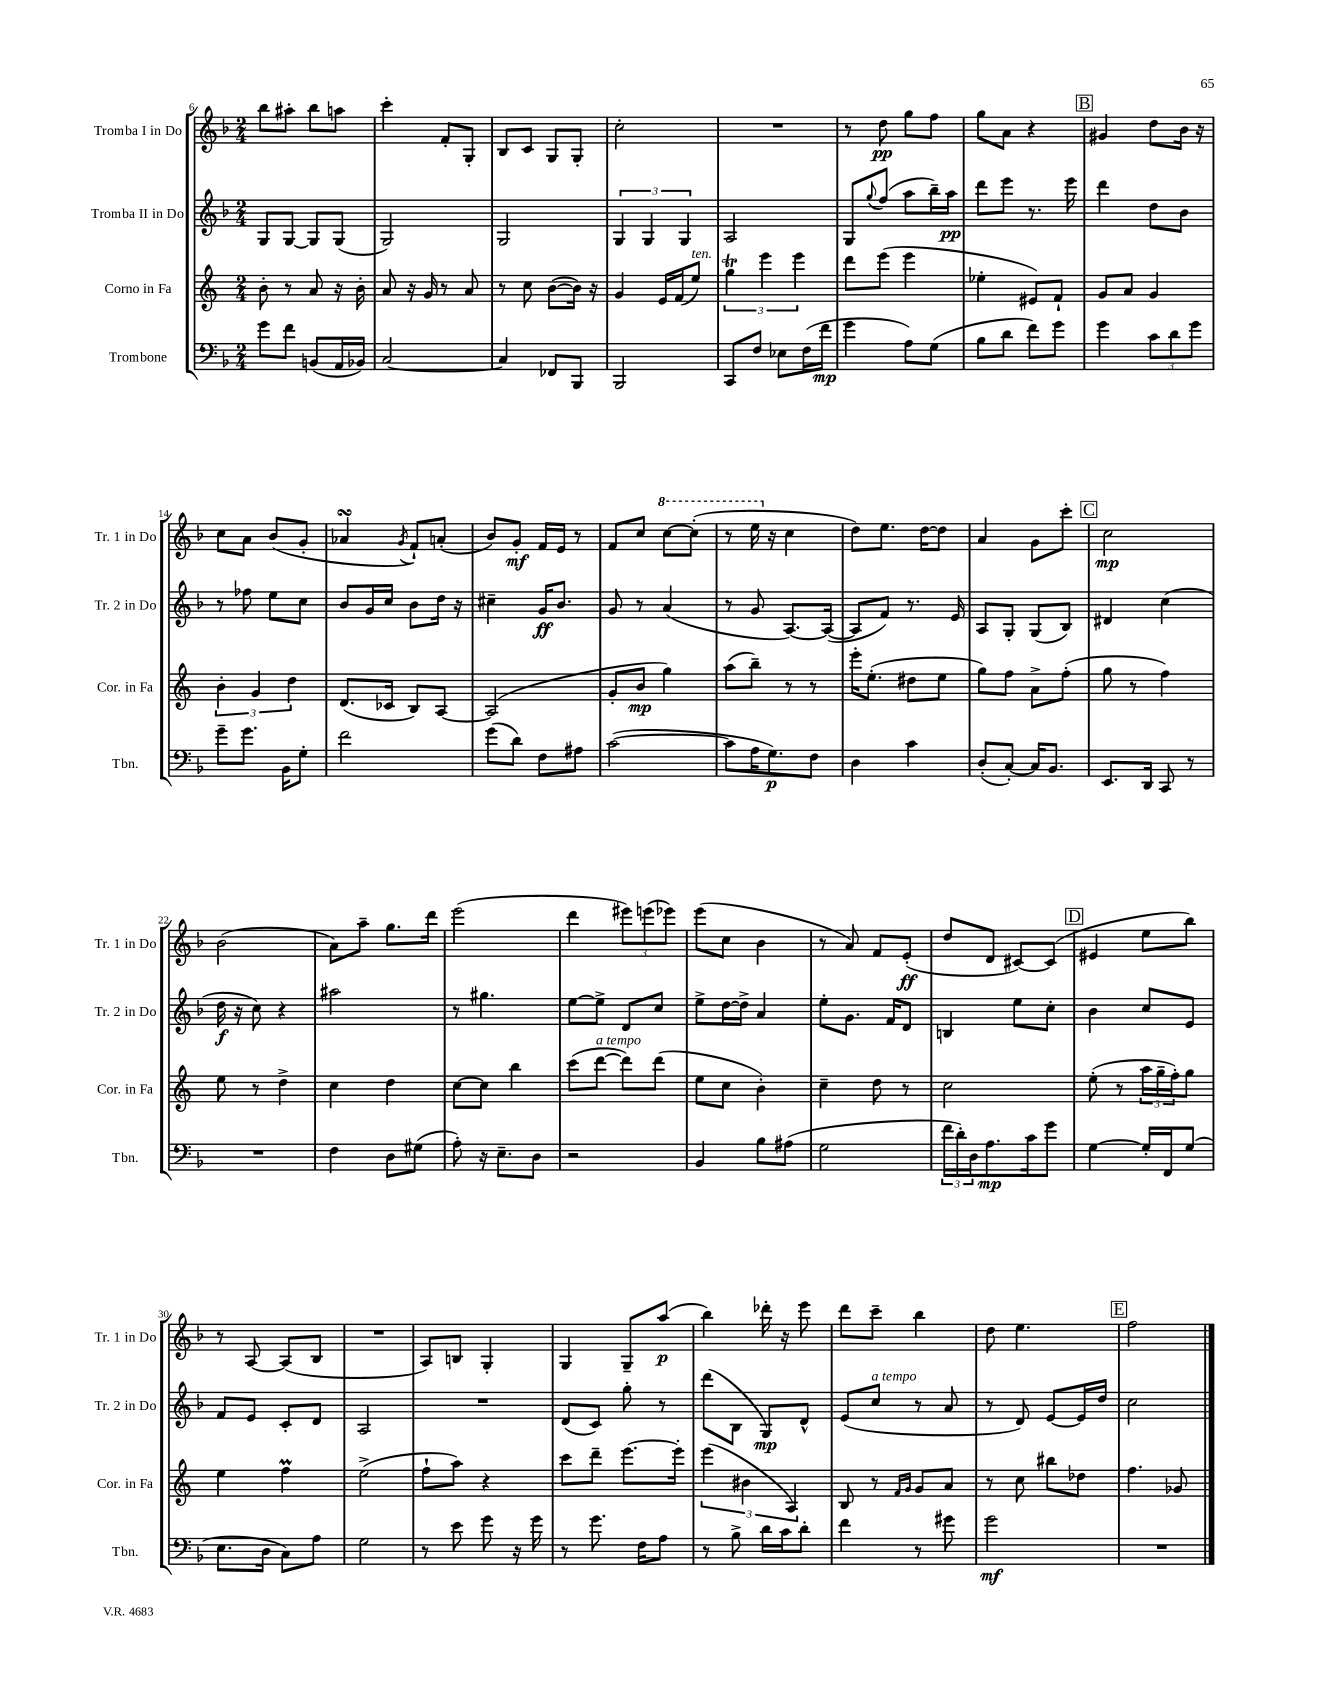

**kern	**dynam	**kern	**dynam	**kern	**dynam	**kern	**dynam
*part4	*part4	*part3	*part3	*part2	*part2	*part1	*part1
*staff4	*staff4	*staff3	*staff3	*staff2	*staff2	*staff1	*staff1
*I"Trombone	*	*I"Corno in Fa	*	*I"Tromba II in Do	*	*I"Tromba I in Do	*
*I'Tbn.	*	*I'Cor. in Fa	*	*I'Tr. 2 in Do	*	*I'Tr. 1 in Do	*
*clefF4	*	*clefG2	*	*clefG2	*	*clefG2	*
*k[b-]	*	*k[]	*	*k[b-]	*	*k[b-]	*
*M2/4	*	*M2/4	*	*M2/4	*	*M2/4	*
=6	=6	=6	=6	=6	=6	=6	=6
8g\L	.	8b'\	.	8G/L	.	8bb-\L	.
8f\J	.	8r	.	[8G/J	.	8aa#X'\J	.
(8BBn/L	.	8a/	.	8G/L]	.	8bb-\L	.
16AA/L	.	16r	.	(8G/J	.	8aan\J	.
16BB-X/JJ)	.	16b'\	.	.	.	.	.
=7	=7	=7	=7	=7	=7	=7	=7
[2C/	.	8a/	.	2G/)	.	4ccc'\	.
.	.	16r	.	.	.	.	.
.	.	16g/	.	.	.	.	.
.	.	8r	.	.	.	8f'/L	.
.	.	8a/	.	.	.	8G'/J	.
=8	=8	=8	=8	=8	=8	=8	=8
4C/]	.	8r	.	2G/	.	8B-/L	.
.	.	8cc\	.	.	.	8c/J	.
8FF-X/L	.	([8b\L	.	.	.	8G/L	.
8BBB-/J	.	16b\Jk])	.	.	.	8G'/J	.
.	.	16r	.	.	.	.	.
=9	=9	=9	=9	=9	=9	=9	=9
2BBB-/	.	4g/	.	6G/	.	2cc'\	.
.	.	.	.	6G/	.	.	.
.	.	16e/LL	.	.	.	.	.
.	.	(16f/J	.	.	.	.	.
.	.	.	.	6G/	.	.	.
!	!	!LO:TX:a:i:t=ten.	!	!	!	!	!
.	.	8ee/J)	.	.	.	.	.
=10	=10	=10	=10	=10	=10	=10	=10
8CC/L	.	6ggT\	.	2A/	.	2r	.
8F/J	.	.	.	.	.	.	.
.	.	6eee\	.	.	.	.	.
8E-X\L	.	.	.	.	.	.	.
.	.	6eee\	.	.	.	.	.
(16F\L	.	.	.	.	.	.	.
16f\JJ	mp	.	.	.	.	.	.
=11	=11	=11	=11	=11	=11	=11	=11
4g\	.	8ddd\L	.	8G/L	.	8r	.
.	.	.	.	8qqgg/	.	.	.
.	.	(8eee\J	.	(8ff/J	.	8dd\	pp
8A\L)	.	4eee\	.	8aa\L	.	8gg\L	.
(8G\J	.	.	.	16bb-~\L)	.	8ff\J	.
.	.	.	.	16aa\JJ	pp	.	.
=12	=12	=12	=12	=12	=12	=12	=12
8B-\L	.	4ee-X'\	.	8ddd\L	.	8gg\L	.
8d\J	.	.	.	8eee\J	.	8a\J	.
8f\L)	.	8e#X/L)	.	8.r	.	4r	.
8g\J	.	8f`/J	.	.	.	.	.
.	.	.	.	16eee\	.	.	.
!!LO:REH:place=s1:t=B
=13	=13	=13	=13	=13	=13	=13	=13
4g\	.	8g/L	.	4ddd\	.	4g#X/	.
.	.	8a/J	.	.	.	.	.
12c\L	.	4g/	.	8dd\L	.	8dd\L	.
12d\	.	.	.	.	.	.	.
.	.	.	.	8b-\J	.	16b-\Jk	.
12g\J	.	.	.	.	.	.	.
.	.	.	.	.	.	16r	.
!!LO:LB:g=z
=14	=14	=14	=14	=14	=14	=14	=14
8g~\L	.	6b'\	.	8r	.	8cc\L	.
8.g\J	.	.	.	8ff-X\	.	8a\J	.
.	.	6g/	.	.	.	.	.
.	.	.	.	8ee\L	.	(8b-/L	.
16BB-\KL	.	.	.	.	.	.	.
.	.	6dd\	.	.	.	.	.
8G'\J	.	.	.	8cc\J	.	8g'/J	.
=15	=15	=15	=15	=15	=15	=15	=15
2f\	.	(8.d/L	.	8b-/L	.	4a-XsSSs/	.
.	.	.	.	16g/L	.	.	.
.	.	16c-X/Jk	.	16cc/JJ	.	.	.
.	.	.	.	.	.	8qg/	.
.	.	8B/L)	.	8b-\L	.	8f`/L)	.
.	.	[8A/J	.	16dd\Jk	.	(8an'/J	.
.	.	.	.	16r	.	.	.
=16	=16	=16	=16	=16	=16	=16	=16
(8g\L	.	(2A/]	.	4cc#X~\	.	8b-/L)	.
8d\J)	.	.	.	.	.	8g'/J	mf
8F\L	.	.	.	16g/KL	ff	16f/LL	.
.	.	.	.	8.b-/J	.	16e/JJ	.
8A#X\J	.	.	.	.	.	8r	.
=17	=17	=17	=17	=17	=17	=17	=17
([2c\	.	8g'/L	.	8g/	.	8f/L	.
.	.	8b/J	mp	8r	.	8cc/J	.
*	*	*	*	*	*	*8va	*
.	.	4gg\)	.	(4a/	.	[8ccc\L	.
.	.	.	.	.	.	(8ccc'\J]	.
=18	=18	=18	=18	=18	=18	=18	=18
8c\L]	.	(8aa\L	.	8r	.	8r	.
16A\K	.	8bb~\J)	.	8g/	.	16eee\	.
*	*	*	*	*	*	*X8va	*
8.G\)	p	.	.	.	.	16r	.
.	.	8r	.	[8.A/L)	.	4cc\	.
8F\J	.	8r	.	.	.	.	.
.	.	.	.	(16A/Jk_	.	.	.
=19	=19	=19	=19	=19	=19	=19	=19
4D\	.	16eee'\KL	.	8A/L]	.	8dd\L)	.
.	.	(8.ee'\J	.	.	.	.	.
.	.	.	.	8f/J)	.	8.ee\J	.
4c\	.	8dd#X\L	.	8.r	.	.	.
.	.	.	.	.	.	[16dd\KL	.
.	.	8ee\J	.	.	.	8dd\J]	.
.	.	.	.	16e/	.	.	.
=20	=20	=20	=20	=20	=20	=20	=20
(8D'/L	.	8gg\L)	.	8A/L	.	4a/	.
[8C'/J)	.	8ff\J	.	8G'/J	.	.	.
16C/KL]	.	8a^\L	.	(8G/L	.	8g\L	.
8.BB-/J	.	.	.	.	.	.	.
.	.	(8ff'\J	.	8B-/J)	.	8ccc'\J	.
!!LO:REH:place=s1:t=C
=21	=21	=21	=21	=21	=21	=21	=21
8.EE/L	.	8gg\	.	4d#X/	.	2cc\	mp
.	.	8r	.	.	.	.	.
16DD/Jk	.	.	.	.	.	.	.
8CC/	.	4ff\)	.	(4cc\	.	.	.
8r	.	.	.	.	.	.	.
!!LO:LB:g=z
=22	=22	=22	=22	=22	=22	=22	=22
2r	.	8ee\	.	16dd\	f	(2b-\	.
.	.	.	.	16r	.	.	.
.	.	8r	.	8cc\)	.	.	.
.	.	4dd^\	.	4r	.	.	.
=23	=23	=23	=23	=23	=23	=23	=23
4F\	.	4cc\	.	2aa#X\	.	8a\L)	.
.	.	.	.	.	.	8aa~\J	.
8D\L	.	4dd\	.	.	.	8.gg\L	.
(8G#X\J	.	.	.	.	.	.	.
.	.	.	.	.	.	16ddd\Jk	.
=24	=24	=24	=24	=24	=24	=24	=24
8A'\)	.	[8cc\L	.	8r	.	(2eee\	.
16r	.	8cc\J]	.	4.gg#X\	.	.	.
8.E~\L	.	.	.	.	.	.	.
.	.	4bb\	.	.	.	.	.
8D\J	.	.	.	.	.	.	.
=25	=25	=25	=25	=25	=25	=25	=25
2r	.	(8ccc\L	.	[8ee\L	.	4ddd\	.
!	!	!LO:TX:a:i:t=a tempo	!	!	!	!	!
.	.	[8ddd\J	.	8ee^\J]	.	.	.
.	.	8ddd\L])	.	8d/L	.	12eee#X\L)	.
.	.	.	.	.	.	(12eeen\	.
.	.	(8ddd\J	.	8cc/J	.	.	.
.	.	.	.	.	.	12eee-X\J)	.
=26	=26	=26	=26	=26	=26	=26	=26
4BB-/	.	8ee\L	.	8ee^\L	.	(8eee\L	.
.	.	8cc\J	.	[16dd\L	.	8cc\J	.
.	.	.	.	16dd^\JJ]	.	.	.
8B-\L	.	4b'\)	.	4a/	.	4b-\	.
(8A#X\J	.	.	.	.	.	.	.
=27	=27	=27	=27	=27	=27	=27	=27
2G\	.	4cc~\	.	8ee'\L	.	8r	.
.	.	.	.	8.g\J	.	8a/)	.
.	.	8dd\	.	.	.	8f/L	.
.	.	.	.	16f/KL	.	.	.
.	.	8r	.	8d/J	.	(8e'/J	ff
=28	=28	=28	=28	=28	=28	=28	=28
24f\LL	.	2cc\	.	4Bn/	.	8dd/L	.
24d'\)	.	.	.	.	.	.	.
24D\J	.	.	.	.	.	.	.
8.A\	mp	.	.	.	.	8d/J	.
.	.	.	.	8ee\L	.	[8c#X/L)	.
16c\k	.	.	.	.	.	.	.
8g\J	.	.	.	8cc'\J	.	(8c#/J]	.
!!LO:REH:place=s1:t=D
=29	=29	=29	=29	=29	=29	=29	=29
[4G\	.	(8ee'\	.	4b-\	.	4e#X/	.
.	.	8r	.	.	.	.	.
16G'/LL]	.	24aa\LL	.	8cc/L	.	8ee\L	.
.	.	24gg~\	.	.	.	.	.
16FF/J	.	.	.	.	.	.	.
.	.	24ff'\J)	.	.	.	.	.
(8G/J	.	8gg\J	.	8e/J	.	8bb-\J)	.
!!LO:LB:g=z
=30	=30	=30	=30	=30	=30	=30	=30
8.E\L	.	4ee\	.	8f/L	.	8r	.
.	.	.	.	8e/J	.	[8A/	.
16D\Jk	.	.	.	.	.	.	.
8C\L)	.	4ffM\	.	8c'/L	.	(8A/L]	.
8A\J	.	.	.	8d/J	.	8B-/J	.
=31	=31	=31	=31	=31	=31	=31	=31
2G\	.	(2ee^\	.	2A/	.	2r	.
=32	=32	=32	=32	=32	=32	=32	=32
8r	.	8ff`\L	.	2r	.	8A/L)	.
8e\	.	8aa\J)	.	.	.	8Bn/J	.
8g\	.	4r	.	.	.	4G'/	.
16r	.	.	.	.	.	.	.
16g\	.	.	.	.	.	.	.
=33	=33	=33	=33	=33	=33	=33	=33
8r	.	8ccc\L	.	(8d/L	.	4G/	.
8.g\	.	8ddd~\J	.	8c/J)	.	.	.
.	.	[8.eee\L	.	8gg'\	.	8G~/L	.
16F\KL	.	.	.	.	.	.	.
8A\J	.	.	.	8r	.	(8aa/J	p
.	.	16eee'\Jk]	.	.	.	.	.
=34	=34	=34	=34	=34	=34	=34	=34
8r	.	(6eee\	.	(8ddd\L	.	4bb-\)	.
8B-^\	.	.	.	8B-\J	.	.	.
.	.	6b#X\	.	.	.	.	.
16d\LL	.	.	.	8G/L)	mp	16ddd-X'\	.
16c\J	.	.	.	.	.	16r	.
.	.	6A/)	.	.	.	.	.
8d'\J	.	.	.	8d^^/J	.	8eee\	.
=35	=35	=35	=35	=35	=35	=35	=35
4f\	.	8B/	.	(8e/L	.	8ddd\L	.
!	!	!	!	!LO:TX:a:i:t=a tempo	!	!	!
.	.	8r	.	8cc/J	.	8ccc~\J	.
.	.	16qqf/LL	.	.	.	.	.
.	.	16qqg/JJ	.	.	.	.	.
8r	.	8g/L	.	8r	.	4bb-\	.
8g#X\	.	8a/J	.	8a/	.	.	.
=36	=36	=36	=36	=36	=36	=36	=36
2g\	mf	8r	.	8r	.	8dd\	.
.	.	8cc\	.	8d/)	.	4.ee\	.
.	.	8bb#X\L	.	[8e/L	.	.	.
.	.	8dd-X\J	.	16e/L]	.	.	.
.	.	.	.	16dd/JJ	.	.	.
!!LO:REH:place=s1:t=E
=37	=37	=37	=37	=37	=37	=37	=37
2r	.	4.ff\	.	2cc\	.	2ff\	.
.	.	8g-X/	.	.	.	.	.
==	==	==	==	==	==	==	==
*-	*-	*-	*-	*-	*-	*-	*-
